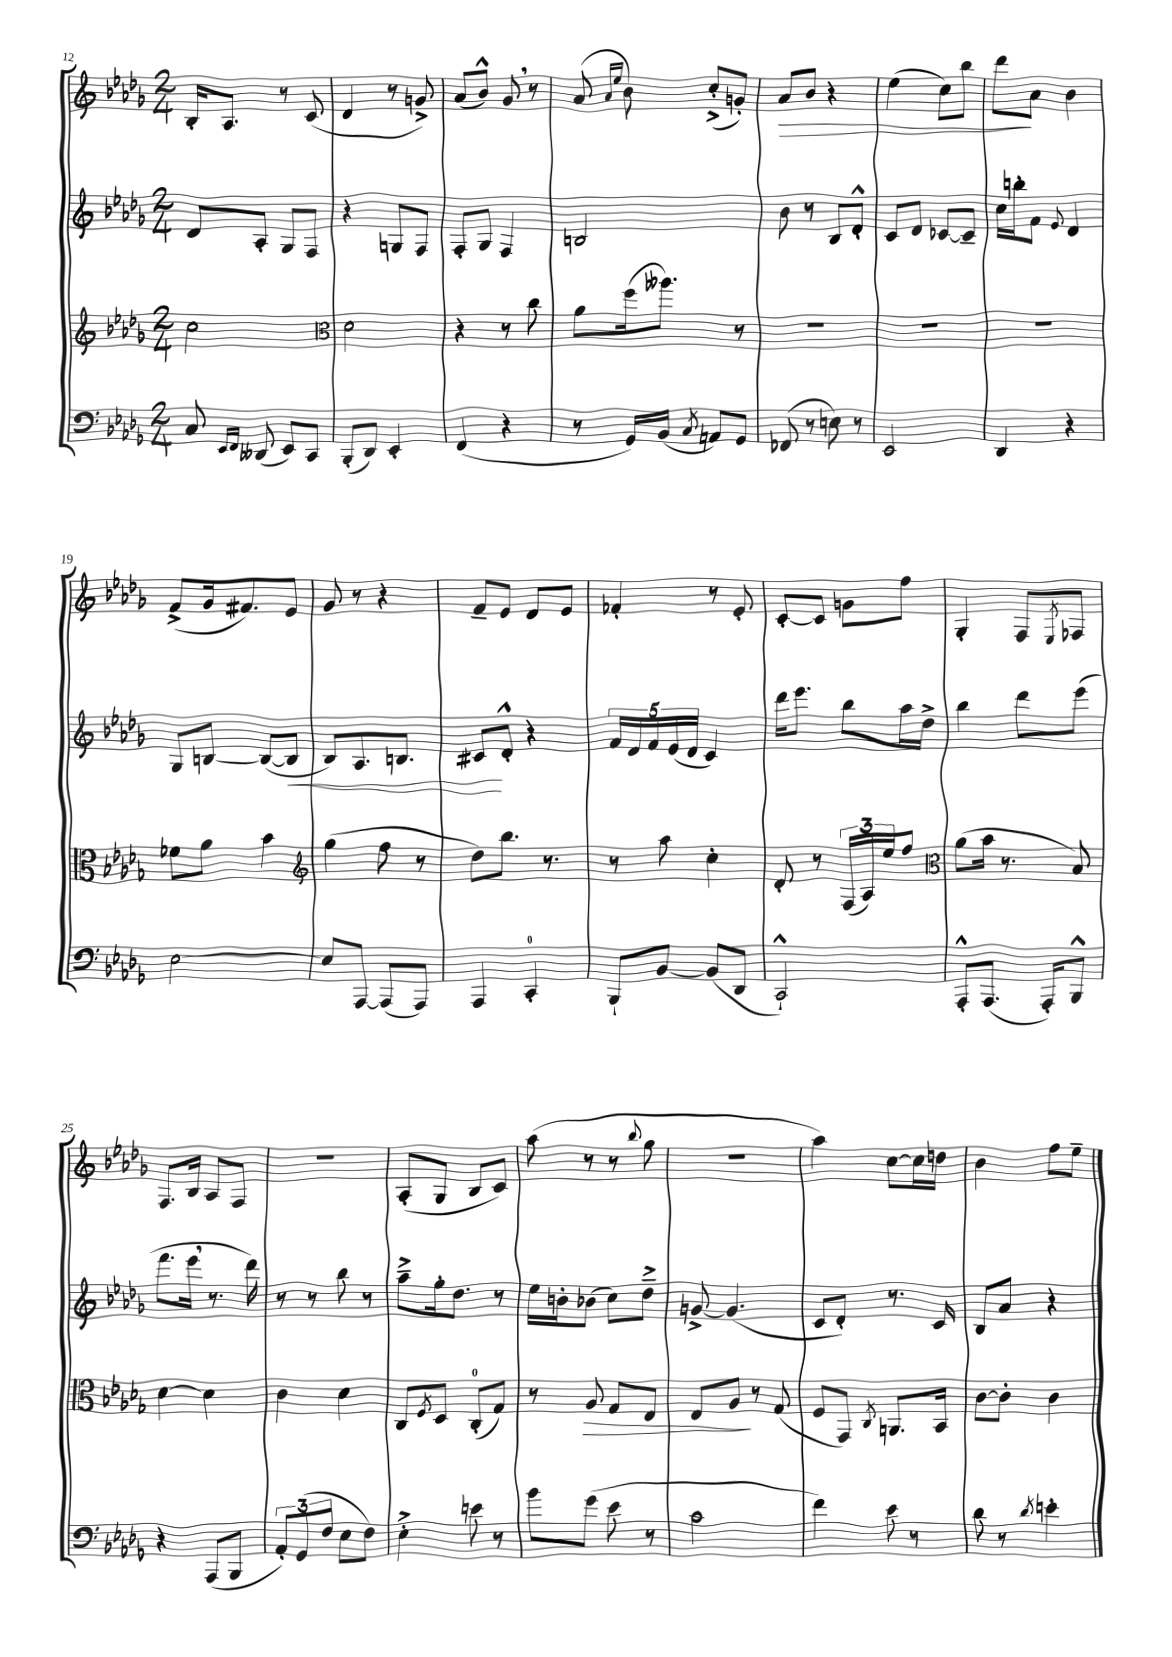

**kern	**kern	**dynam	**kern	**dynam	**kern	**dynam
*part4	*part3	*part3	*part2	*part2	*part1	*part1
*staff4	*staff3	*staff3	*staff2	*staff2	*staff1	*staff1
*clefF4	*clefG2	*	*clefG2	*	*clefG2	*
*k[b-e-a-d-g-]	*k[b-e-a-d-g-]	*	*k[b-e-a-d-g-]	*	*k[b-e-a-d-g-]	*
*M2/4	*M2/4	*	*M2/4	*	*M2/4	*
=12	=12	=12	=12	=12	=12	=12
8C/	2cc\	.	8d-/L	.	16B-'/KL	.
.	.	.	.	.	8.A-/J	.
16qqEE-/LL	.	.	.	.	.	.
16qqFF/JJ	.	.	.	.	.	.
(8DD--X/	.	.	8A-'/J	.	.	.
8EE-/L)	.	.	8G-/L	.	8r	.
8CC/J	.	.	8F/J	.	(8c/	.
=13	=13	=13	=13	=13	=13	=13
*	*clefC3	*	*	*	*	*
(8BBB-'/L	2d-\	.	4r	.	4d-/	.
8DD-/J)	.	.	.	.	.	.
4EE-'/	.	.	8Gn/L	.	8r	.
.	.	.	8F/J	.	8gn^/)	.
=14	=14	=14	=14	=14	=14	=14
(4FF/	4r	.	8F'/L	.	(8a-/L	.
.	.	.	8G-/J	.	8b-^^/J)	.
4r	8r	.	4F/	.	8g-,/	.
.	8cc\	.	.	.	8r	.
=15	=15	=15	=15	=15	=15	=15
8r	8a-\L	.	2Bn/	.	(8a-/	.
.	.	.	.	.	16qqa-/LL	.
.	.	.	.	.	16qqee-/JJ	.
16GG-/LL)	(16ff\k	.	.	.	8b-\)	.
(16BB-/JJ	8.aa--X\J)	.	.	.	.	.
8qC/	.	.	.	.	.	.
8AAn/L)	.	.	.	.	(8cc'^/L	.
8GG-/J	8r	.	.	.	8gn'/J)	.
=16	=16	=16	=16	=16	=16	=16
!	!	!	!	!	!	!LO:HP:b
(8FF-X/	2r	.	8b-\	.	8a-/L	>
8r	.	.	8r	.	8b-/J	.
8En\)	.	.	8B-/L	.	4r	.
8r	.	.	8d-'^^/J	.	.	.
=17	=17	=17	=17	=17	=17	=17
2EE-/	2r	.	8c/L	.	(4ee-\	.
.	.	.	8d-/J	.	.	.
.	.	.	[8c-X/L	.	8cc\L)	.
.	.	.	8c-~/J]	.	8bb-\J	.
=18	=18	=18	=18	=18	=18	=18
4DD-/	2r	.	16cc\LL	.	8ddd-\L	.
.	.	.	16bbn'\J	.	.	.
.	.	.	8f\J	.	8a-\J	]
.	.	.	8qqe-/	.	.	.
4r	.	.	4d-/	.	4b-\	.
!!LO:LB:g=z
=19	=19	=19	=19	=19	=19	=19
[2E-\	8f-X\L	.	8G-/L	.	(8f^/L	.
.	8a-\J	.	[8Bn/J	.	16g-/k	.
.	.	.	.	.	8.f#X/)	.
.	4b-\	.	(8B/L_	.	.	.
!	!	!	!	!LO:HP:b	!	!
.	.	.	8B/J]	<	8e-/J	.
=20	=20	=20	=20	=20	=20	=20
*	*clefG2	*	*	*	*	*
8E-/L]	(4gg-\	.	8B-/L)	.	8g-/	.
[8AAA-/J	.	.	8.A-/	.	8r	.
(8AAA-/L]	8ff\	.	.	.	4r	.
.	.	.	8.Bn/J	.	.	.
8AAA-/J)	8r	.	.	.	.	.
=21	=21	=21	=21	=21	=21	=21
4AAA-/	8dd-\L)	.	8c#X/L	.	8f~/L	.
.	8.bb-\J	.	8d-'^^/J	[	8e-/J	.
4CC'/	.	.	4r	.	8d-/L	.
.	8.r	.	.	.	.	.
.	.	.	.	.	8e-/J	.
=22	=22	=22	=22	=22	=22	=22
8BBB-`/L	8r	.	20f/LL	.	4f-X'/	.
.	.	.	20d-/	.	.	.
.	.	.	20f/	.	.	.
[8BB-/J	8aa-\	.	.	.	.	.
.	.	.	(20e-/	.	.	.
.	.	.	20d-/JJ	.	.	.
(8BB-/L]	4cc'\	.	4c/)	.	8r	.
8DD-/J	.	.	.	.	8e-'/	.
=23	=23	=23	=23	=23	=23	=23
2CC`^^/)	8d-'/	.	16ddd-\KL	.	[8c'/L	.
.	.	.	8.eee-\J	.	.	.
.	8r	.	.	.	8c/J]	.
.	(24F/LL	.	8bb-\L	.	8gn\L	.
.	24A-/)	.	.	.	.	.
.	24ee-/J	.	.	.	.	.
.	8ff/J	.	16aa-\L	.	8ff\J	.
.	.	.	16dd-^\JJ	.	.	.
=24	=24	=24	=24	=24	=24	=24
*	*clefC3	*	*	*	*	*
8AAA-'^^/L	(8a-\L	.	4bb-\	.	4G-'/	.
(8.AAA-/J	16b-\Jk	.	.	.	.	.
.	8.r	.	.	.	.	.
.	.	.	8ddd-\L	.	8F/L	.
16AAA-'/KL)	.	.	.	.	.	.
.	.	.	.	.	8qE-/	.
8BBB-^^/J	8B-/)	.	(8eee-\J	.	8F-X/J	.
!!LO:LB:g=z
=25	=25	=25	=25	=25	=25	=25
4r	[4d-\	.	8.fff\L	.	8.F/L	.
.	.	.	16eee-,\Jk	.	16B-/Jk	.
(8AAA-/L	4d-\]	.	8.r	.	8A-/L	.
8BBB-/J	.	.	.	.	8F/J	.
.	.	.	16ddd-\)	.	.	.
=26	=26	=26	=26	=26	=26	=26
12AA-'/L)	4c\	.	8r	.	2r	.
(12GG-/	.	.	.	.	.	.
.	.	.	8r	.	.	.
12F/J	.	.	.	.	.	.
8E-\L	4d-\	.	8bb-\	.	.	.
8F\J)	.	.	8r	.	.	.
=27	=27	=27	=27	=27	=27	=27
4E-'^\	8C/L	.	8aa-~^\L	.	(8A-'/L	.
.	8qF/	.	.	.	.	.
.	8D-/J	.	16gg-'\k	.	8G-/J	.
.	.	.	8.dd-\J	.	.	.
8en\	(8C'/L	.	.	.	8B-/L	.
8r	8G-/J)	.	8r	.	8c/J)	.
=28	=28	=28	=28	=28	=28	=28
8b-\L	8r	.	16ee-\LL	.	(8aa-\	.
.	.	.	16bn'\J	.	.	.
!	!	!LO:HP:b	!	!	!	!
(8g-\J	8A-/	>	(8b-X\J	.	8r	.
8e-\	8G-/L	.	8cc\L)	.	8r	.
.	.	.	.	.	8qqbb-/	.
8r	8E-/J	.	8dd-~^\J	.	8gg-\	.
=29	=29	=29	=29	=29	=29	=29
2c\	8E-/L	.	[8gn^/	.	2r	.
.	8A-/J	.	(4.g/]	.	.	.
.	8r	]	.	.	.	.
.	(8G-/	.	.	.	.	.
=30	=30	=30	=30	=30	=30	=30
4f\)	8F/L	.	8c/L	.	4aa-\)	.
.	8GG-/J)	.	8d-'/J)	.	.	.
.	8qC/	.	.	.	.	.
8e-\	8.AAn/L	.	8.r	.	[8cc\L	.
8r	.	.	.	.	16cc\L]	.
.	16BB-/Jk	.	16c/	.	16ddn\JJ	.
=31	=31	=31	=31	=31	=31	=31
8d-\	[8c\L	.	8B-/L	.	4b-\	.
8r	8c'\J]	.	8a-/J	.	.	.
8qd-/	.	.	.	.	.	.
4en'\	4c\	.	4r	.	8ff\L	.
.	.	.	.	.	8ee-~\J	.
==	==	==	==	==	==	==
*-	*-	*-	*-	*-	*-	*-
